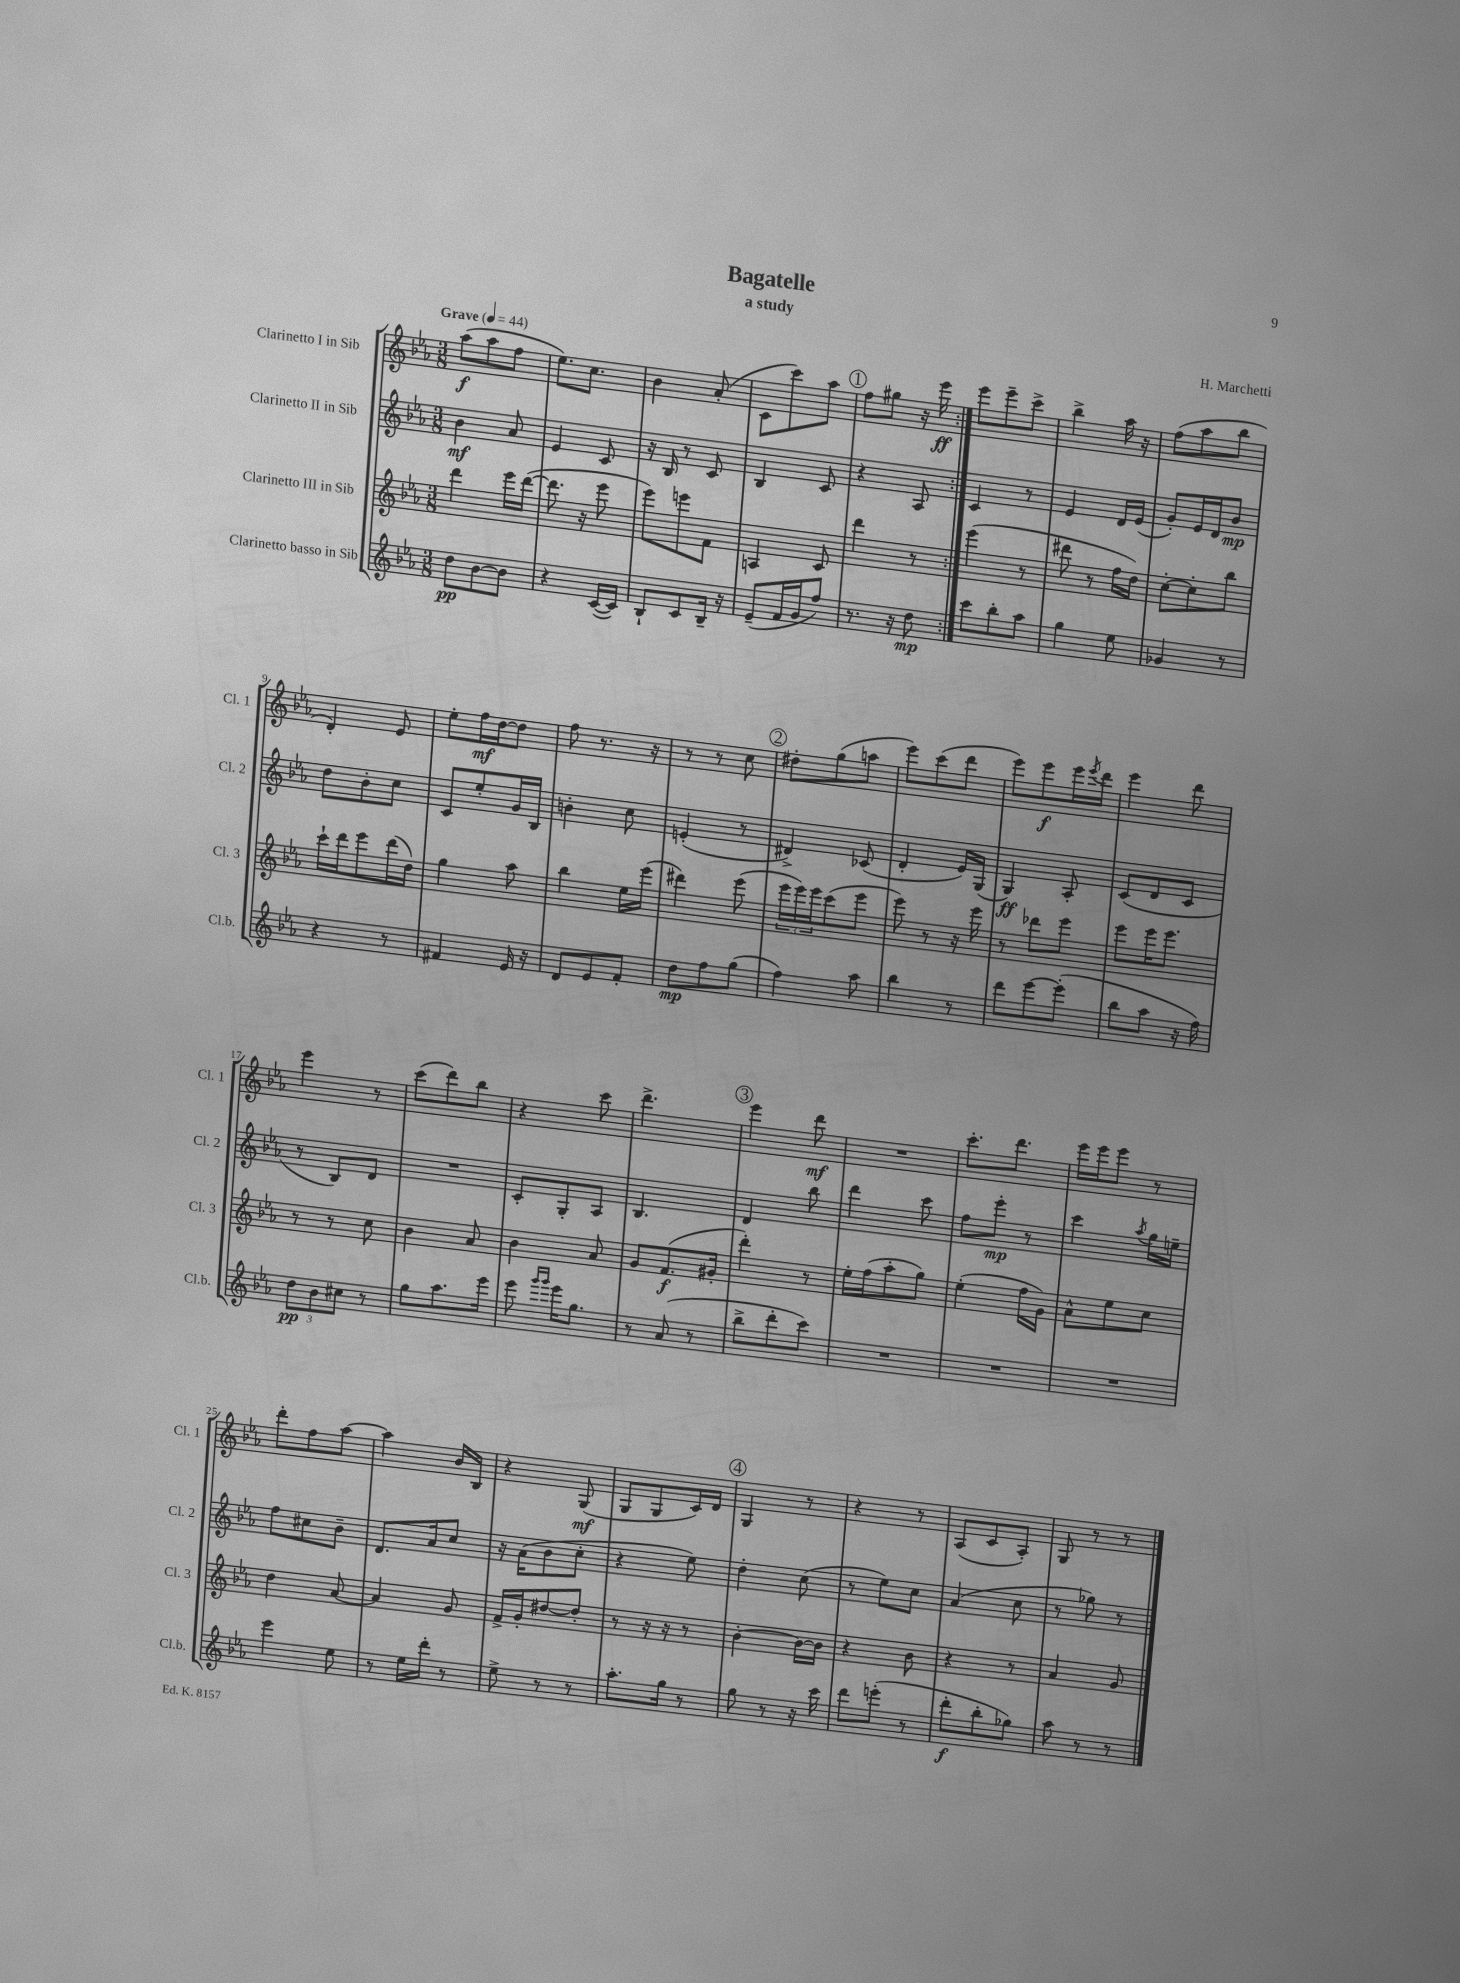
\header { title = "Bagatelle" composer = "H. Marchetti" subtitle = "a study" }
<<
\new StaffGroup <<
\new Staff = "s0" \with { instrumentName = "Clarinetto I in Sib" shortInstrumentName = "Cl. 1" } {
    \clef treble \key ees \major \numericTimeSignature \time 3/8 \tempo "Grave" 4 = 44
    \repeat volta 2 { aes''8\f( aes''8 f''8 |
    ees''8.) c''8. |
    bes'4 aes'8-.( |
    c'8 c'''8) aes''8 |
    \mark \markup { \circle "1" } f''8 gis''8 r16 ees'''16\ff | }
    ees'''8 ees'''8-- c'''8-> |
    bes''4-> aes''16 r16 |
    f''8( aes''8 bes''8 |
    d'4-.) ees'8 |
    ees''8-. f''16\mf d''16~ d''8 |
    f''8 r8. r16 |
    r8 r8 c''8 |
    \mark \markup { \circle "2" } dis''8-. g''8( a''8 |
    ees'''8) c'''8( d'''8 |
    ees'''8) ees'''8\f ees'''16 \acciaccatura { ees'''8 } d'''16 |
    ees'''4 d'''8 |
    ees'''4 r8 |
    c'''8( d'''8) bes''8 |
    r4 c'''8 |
    d'''4.-> |
    \mark \markup { \circle "3" } ees'''4 d'''8\mf |
    R4. |
    c'''8.-. d'''8. |
    ees'''16 ees'''16 ees'''8 r8 |
    d'''8-. f''8 aes''8~ |
    aes''4 bes'16 bes16 |
    r4 g8\mf( |
    g8 g8 c'16) d'16 |
    \mark \markup { \circle "4" } g4 r8 |
    r4 r8 |
    aes8( c'8 aes8-.) |
    g8 r8 r8 \bar "|." |
}
\new Staff = "s1" \with { instrumentName = "Clarinetto II in Sib" shortInstrumentName = "Cl. 2" } {
    \clef treble \key ees \major \numericTimeSignature \time 3/8
    \repeat volta 2 { bes'4\mf aes'8 |
    ees'4 c'8 |
    r16 bes16 r8 c'8 |
    bes4 c'8 |
    \mark \markup { \circle "1" } r4 aes8 | }
    c'4 r8 |
    ees'4 d'16 ees'16( |
    g'8-.) ees'16 d'16 bes'8\mp |
    d''8 bes'8-. c''8 |
    c'8 ees''8-. g'16 bes16 |
    b'4-. c''8 |
    e'4-.( r8 |
    \mark \markup { \circle "2" } dis'4->) ces'8( |
    d'4-. ees'16) g16( |
    g4\ff) aes8-. |
    c'8( d'8 c'8 |
    r8 bes8) d'8 |
    R4. |
    c'8-. g8-. aes8 |
    bes4. |
    \mark \markup { \circle "3" } d'4 bes''8 |
    d'''4 c'''8 |
    f''8 ees'''8-.\mp r8 |
    c'''4 \acciaccatura { aes''8 } g''16 e''16-- |
    f''8 cis''8 bes'8-- |
    d'8. aes'16 c''8 |
    r16 aes'16( bes'8 c''8-. |
    r4 ees''8) |
    \mark \markup { \circle "4" } d''4-. c''8( |
    r8 ees''8) c''8 |
    aes'4( c''8 |
    r8 ges''8) r8 \bar "|." |
}
\new Staff = "s2" \with { instrumentName = "Clarinetto III in Sib" shortInstrumentName = "Cl. 3" } {
    \clef treble \key ees \major \numericTimeSignature \time 3/8
    \repeat volta 2 { d'''4 ees'''16 d'''16~( |
    d'''8. r16 ees'''8 |
    ees'''8) e'''8 f'8 |
    a4 c'8 |
    \mark \markup { \circle "1" } d'''4 r8 | }
    ees'''4( r8 |
    dis'''8 r8 f''16 d''16) |
    c''8~-. c''8-. bes''8 |
    c'''16-! d'''16 ees'''8 d'''16( d''16) |
    g''4 aes''8 |
    bes''4 ees''16 ees'''16( |
    dis'''4) ees'''8( |
    \mark \markup { \circle "2" } \tuplet 3/2 { ees'''16 ees'''16) ees'''16 } c'''8( ees'''8 |
    ees'''8) r8 r16 ees'''16 |
    r8 des'''8 ees'''8 |
    ees'''8 ees'''16 ees'''8. |
    r8 r8 c''8 |
    bes'4 aes'8 |
    bes'4 aes'8 |
    g'8 f'8.\f( gis'16-. |
    \mark \markup { \circle "3" } d'''4-.) r8 |
    ees''16-. f''16( aes''8-. g''8) |
    ees''4-.( f''16 g'16) |
    aes'8-^ ees''8 c''8 |
    d''4 aes'8~ |
    aes'4 g'8 |
    f'16-> g'16-. dis''8~ dis''8-. |
    r8 r16 r16 r8 |
    \mark \markup { \circle "4" } bes'4~-. bes'16~ bes'16 |
    r4 bes'8 |
    r4 r8 |
    aes'4 g'8 \bar "|." |
}
\new Staff = "s3" \with { instrumentName = "Clarinetto basso in Sib" shortInstrumentName = "Cl.b." } {
    \clef treble \key ees \major \numericTimeSignature \time 3/8
    \repeat volta 2 { d''8\pp bes'8~ bes'8 |
    r4 c'16~( c'16) |
    bes8-! c'8 bes16-- r16 |
    ees'8--( f'16 g'16 f''8) |
    \mark \markup { \circle "1" } r8. r16 d''8\mp | }
    c'''8 bes''8-. aes''8 |
    g''4 ees''8 |
    ges'4 r8 |
    r4 r8 |
    fis'4 ees'16 r16 |
    d'8 ees'8 f'8-. |
    d''8\mp f''8 g''8( |
    \mark \markup { \circle "2" } f''4) aes''8 |
    bes''4 r8 |
    d'''8 ees'''8~ ees'''8-.( |
    bes''8 aes''8 r16 f''16) |
    \tuplet 3/2 { d''8\pp bes'8 cis''8 } r8 |
    g''8 aes''8. ees'''16 |
    ees'''8 \grace { g'''16 g'''16 } ees'''16 g''8. |
    r8 aes'8( r8 |
    \mark \markup { \circle "3" } bes''8-> d'''8-. c'''8) |
    R4. |
    R4. |
    R4. |
    ees'''4 ees''8 |
    r8 ees''16 d'''16-. r8 |
    ees''8-> r8 r8 |
    aes''8.-. g''16 r8 |
    \mark \markup { \circle "4" } g''8 r8 r16 c'''16 |
    d'''8 e'''8-.( r8 |
    d'''8-.\f bes''8-. ges''8) |
    aes''8 r8 r8 \bar "|." |
}
>>
>>
